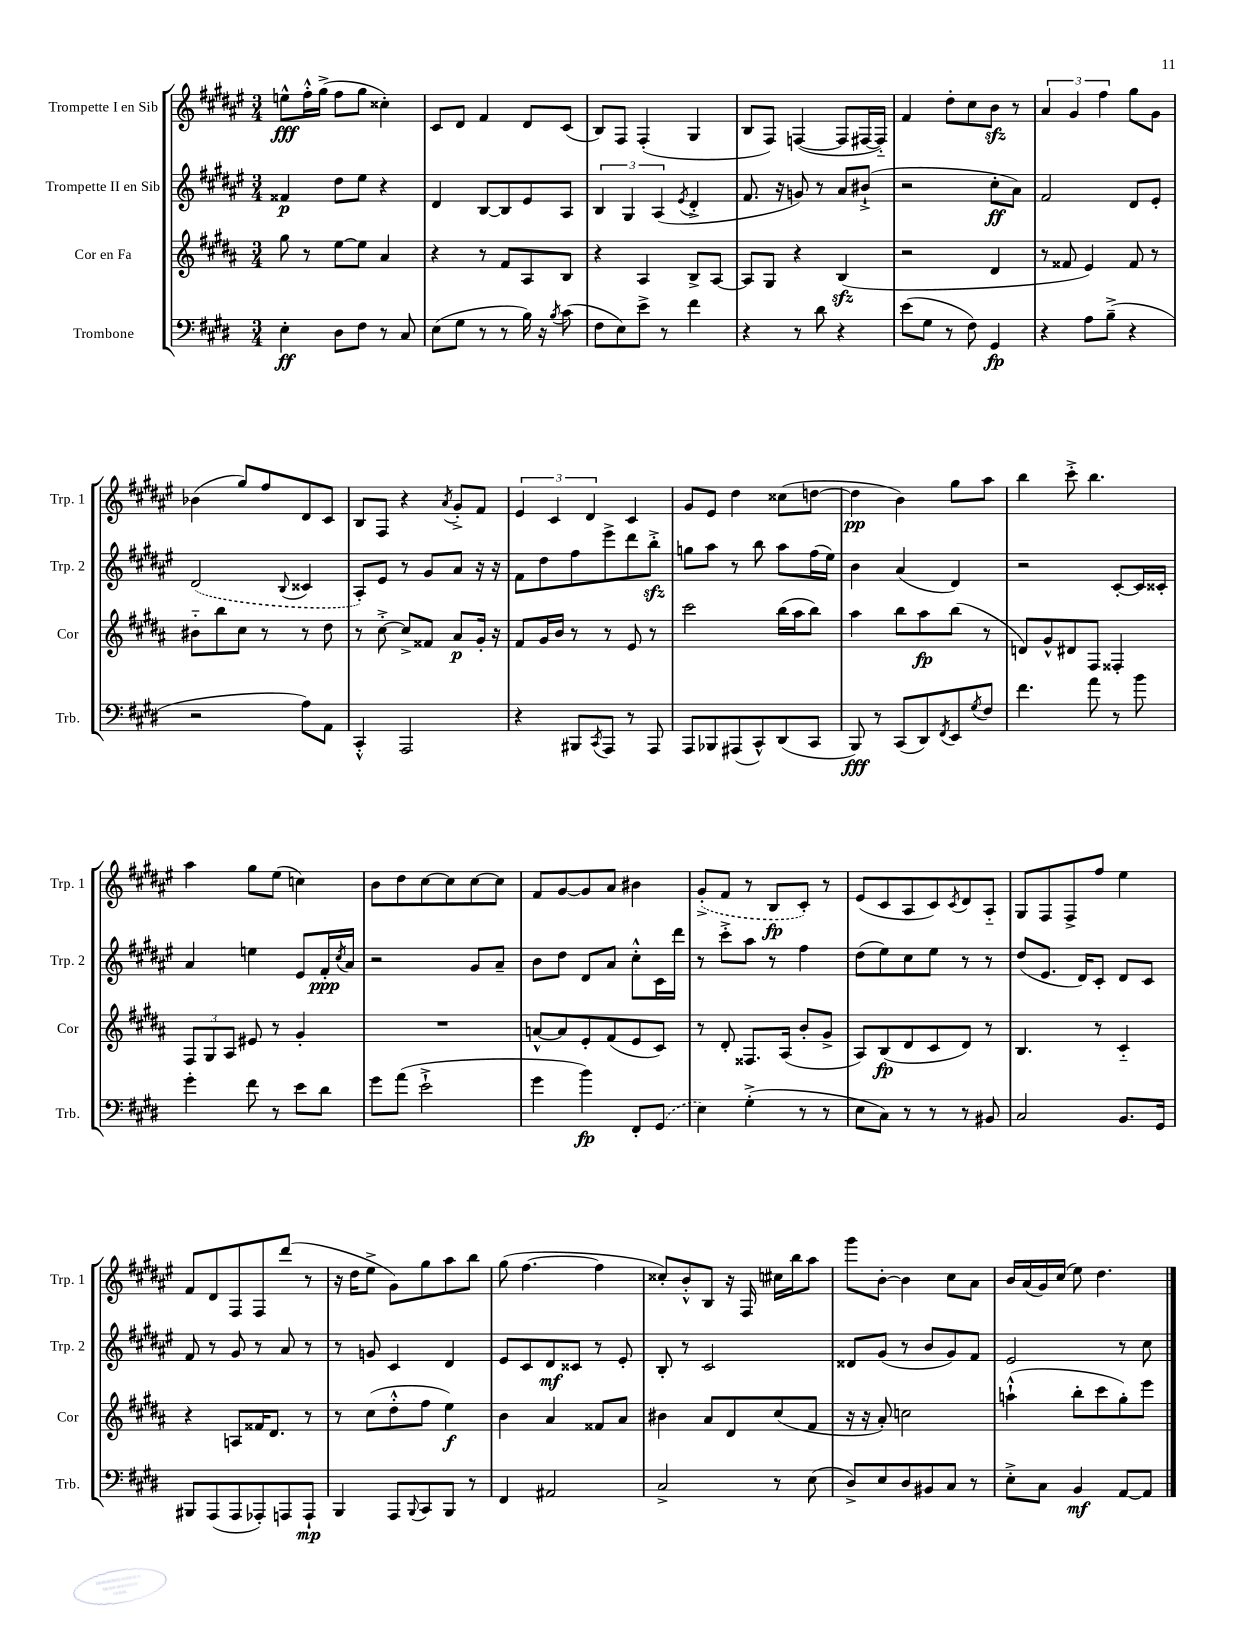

**kern	**kern	**kern	**kern
*staff4	*staff3	*staff2	*staff1
*clefF4	*clefG2	*clefG2	*clefG2
*k[f#c#g#d#]	*k[f#c#g#d#a#]	*k[f#c#g#d#a#e#]	*k[f#c#g#d#a#e#]
*M3/4	*M3/4	*M3/4	*M3/4
4E'	8gg#	4f##	8ee^^
.	8r	.	16ff#'^^
.	.	.	(16gg#^
8D#	[8ee	8dd#	8ff#
8F#	8ee]	8ee#	8gg#
8r	4a#	4r	4cc##')
8C#	.	.	.
=	=	=	=
(8E	4r	4d#	8c#
8G#	.	.	8d#
8r	8r	[8B	4f#
8r	8f#	8B]	.
16B)	8A#	8e#	8d#
16r	.	.	.
8qB	.	.	.
(8c#	8B	8A#	(8c#
=	=	=	=
8F#	4r	6B	8B)
8E)	.	.	8F#
.	.	6G#	.
8e^	4A#	.	(4F#'
.	.	(6A#	.
8r	.	.	.
.	.	8qe#	.
4f#	8B^	4d#'^	4G#
.	[8A#	.	.
=	=	=	=
4r	8A#]	8.f#	8B
.	8G#	.	8F#)
.	.	16r	.
8r	4r	8g)	([4F
8d#	.	8r	.
4r	(4B	8a#	8F]
.	.	(8b#`^	[16F#
.	.	.	16F#'~])
=	=	=	=
(8e	2r	2r	4f#
8G#	.	.	.
8r	.	.	8dd#'
8F#)	.	.	8cc#
4GG#	4d#	8cc#'	8b
.	.	8a#)	8r
=	=	=	=
4r	8r	2f#	6a#
.	8f##	.	.
.	.	.	6g#
8A	4e)	.	.
.	.	.	6ff#
(8B~^	.	.	.
4r	8f##	8d#	8gg#
.	8r	8e#'	8g#
=	=	=	=
2r	8b#'~	(2d#	(4b-
.	8bb	.	.
.	8cc#	.	8gg#)
.	8r	.	8ff#
.	.	8qqB	.
8A)	8r	4c##	8d#
8AA	8dd#	.	8c#
=	=	=	=
4CC#'^^	8r	8A#')	8B
.	[8cc#'^	8e#	8F#
2AAA	8cc#^]	8r	4r
.	8f##	8g#	.
.	.	.	8qa#
.	8a#	8a#	8g#'^
.	16g#'	16r	8f#
.	16r	16r	.
=	=	=	=
4r	8f#	8f#	6e#
.	16g#	8dd#	.
.	.	.	6c#
.	16b	.	.
8BBB#	8r	8ff#	.
.	.	.	6d#
8qCC#	.	.	.
8AAA	8r	8eee#^	.
8r	8e	8ddd#	4c#
8AAA	8r	8bb'^	.
=	=	=	=
8AAA	2ccc#	8gg	8g#
8BBB-	.	8aa#	8e#
(8AAA#	.	8r	4dd#
8CC#^^)	.	8bb	.
(8DD#	(16bb	8aa#	(8cc##
.	16aa#	.	.
8CC#	8bb)	(16ff#	[8dd
.	.	16ee#)	.
=	=	=	=
8BBB)	4aa#	4b	4dd]
8r	.	.	.
(8CC#	8bb	(4a#	4b)
8DD#)	8aa#	.	.
8qFF#	.	.	.
8EE	(8bb	4d#)	8gg#
8qG#	.	.	.
8F#	8r	.	8aa#
=	=	=	=
4.f#	8d)	2r	4bb
.	8g#^^	.	.
.	8d#	.	8ccc#'^
8a	8F#	.	4.bb
8r	4F##'	[8c#'	.
8b	.	16c#]	.
.	.	16c##'	.
=	=	=	=
4g#'	12F#	4a#	4aa#
.	12G#	.	.
.	12A#	.	.
8f#	8e#	4ee	8gg#
8r	8r	.	(8ee#
8e	4g#'	8e#	4cc)
8d#	.	16f#'	.
.	.	8qcc#	.
.	.	16a#	.
=	=	=	=
8g#	2.r	2r	8b
(8a	.	.	8dd#
2e`^	.	.	[8cc#
.	.	.	8cc#]
.	.	8g#	[8cc#
.	.	8a#~	8cc#]
=	=	=	=
4g#	[8a^^	8b	8f#
.	8a]	8dd#	[8g#
4b)	8e'	8d#	8g#]
.	(8f#	8a#	8a#
8FF#'	8e	8cc#'^^	4b#
(8GG#	8c#)	16c#	.
.	.	16ddd#	.
=	=	=	=
4E)	8r	8r	(8g#'^
.	8d#'	8ccc#'^	8f#
(4G#'^	8.F##	8aa#	8r
.	.	8r	8B
.	(16A#	.	.
8r	8b'	4ff#	8c#')
8r	8g#^	.	8r
=	=	=	=
8E	8A#)	(8dd#	(8e#
8C#)	(8B	8ee#)	8c#
8r	8d#	8cc#	8A#
8r	8c#	8ee#	8c#)
.	.	.	8qc#
8r	8d#)	8r	8d#
8BB#	8r	8r	8A#'~
=	=	=	=
2C#	4.B	(8dd#	8G#
.	.	8.e#	8F#
.	.	.	8F#^
.	.	16d#)	.
.	8r	8c#'	8ff#
8.BB	4c#'~	8d#	4ee#
.	.	8c#	.
16GG#	.	.	.
=	=	=	=
8BBB#	4r	8f#	8f#
(8AAA	.	8r	8d#
8AAA	8A	8g#	8F#
8AAA-')	16f##	8r	8F#
.	8.d#	.	.
8AAA	.	8a#	(8ddd#
8AAA`	8r	8r	8r
=	=	=	=
4BBB	8r	8r	16r
.	.	.	16dd#
.	(8cc#	8g	8ee#^
8AAA	8dd#'^^	4c#	8g#)
8qqBBB	.	.	.
8CC#	8ff#	.	8gg#
8BBB	4ee)	4d#	8aa#
8r	.	.	8bb
=	=	=	=
4FF#	4b	8e#	(8gg#
.	.	8c#	[4.ff#
2AA#	4a#	8d#	.
.	.	8c##	.
.	8f##	8r	4ff#]
.	8a#	8e#'	.
=	=	=	=
2C#^	4b#	8B'	8cc##')
.	.	8r	8b'^^
.	8a#	2c#	8B
.	8d#	.	16r
.	.	.	16F#
8r	(8cc#	.	16cc#
.	.	.	16bb
(8E	8f#	.	8aa#
=	=	=	=
8D#^)	16r	8d##	8ggg#
.	16r	.	.
8E	8a#')	(8g#	[8b'
8D#	2cc	8r	4b]
8BB#	.	8b	.
8C#	.	8g#)	8cc#
8r	.	8f#	8a#
=	=	=	=
8E'^	(4aa`^^	2e#	16b
.	.	.	(16a#
8C#	.	.	16g#)
.	.	.	(16cc#
4BB	8bb'	.	8ee#)
.	8ccc#	.	4.dd#
[8AA	8gg#')	8r	.
8AA]	8eee	8cc#	.
==	==	==	==
*-	*-	*-	*-
